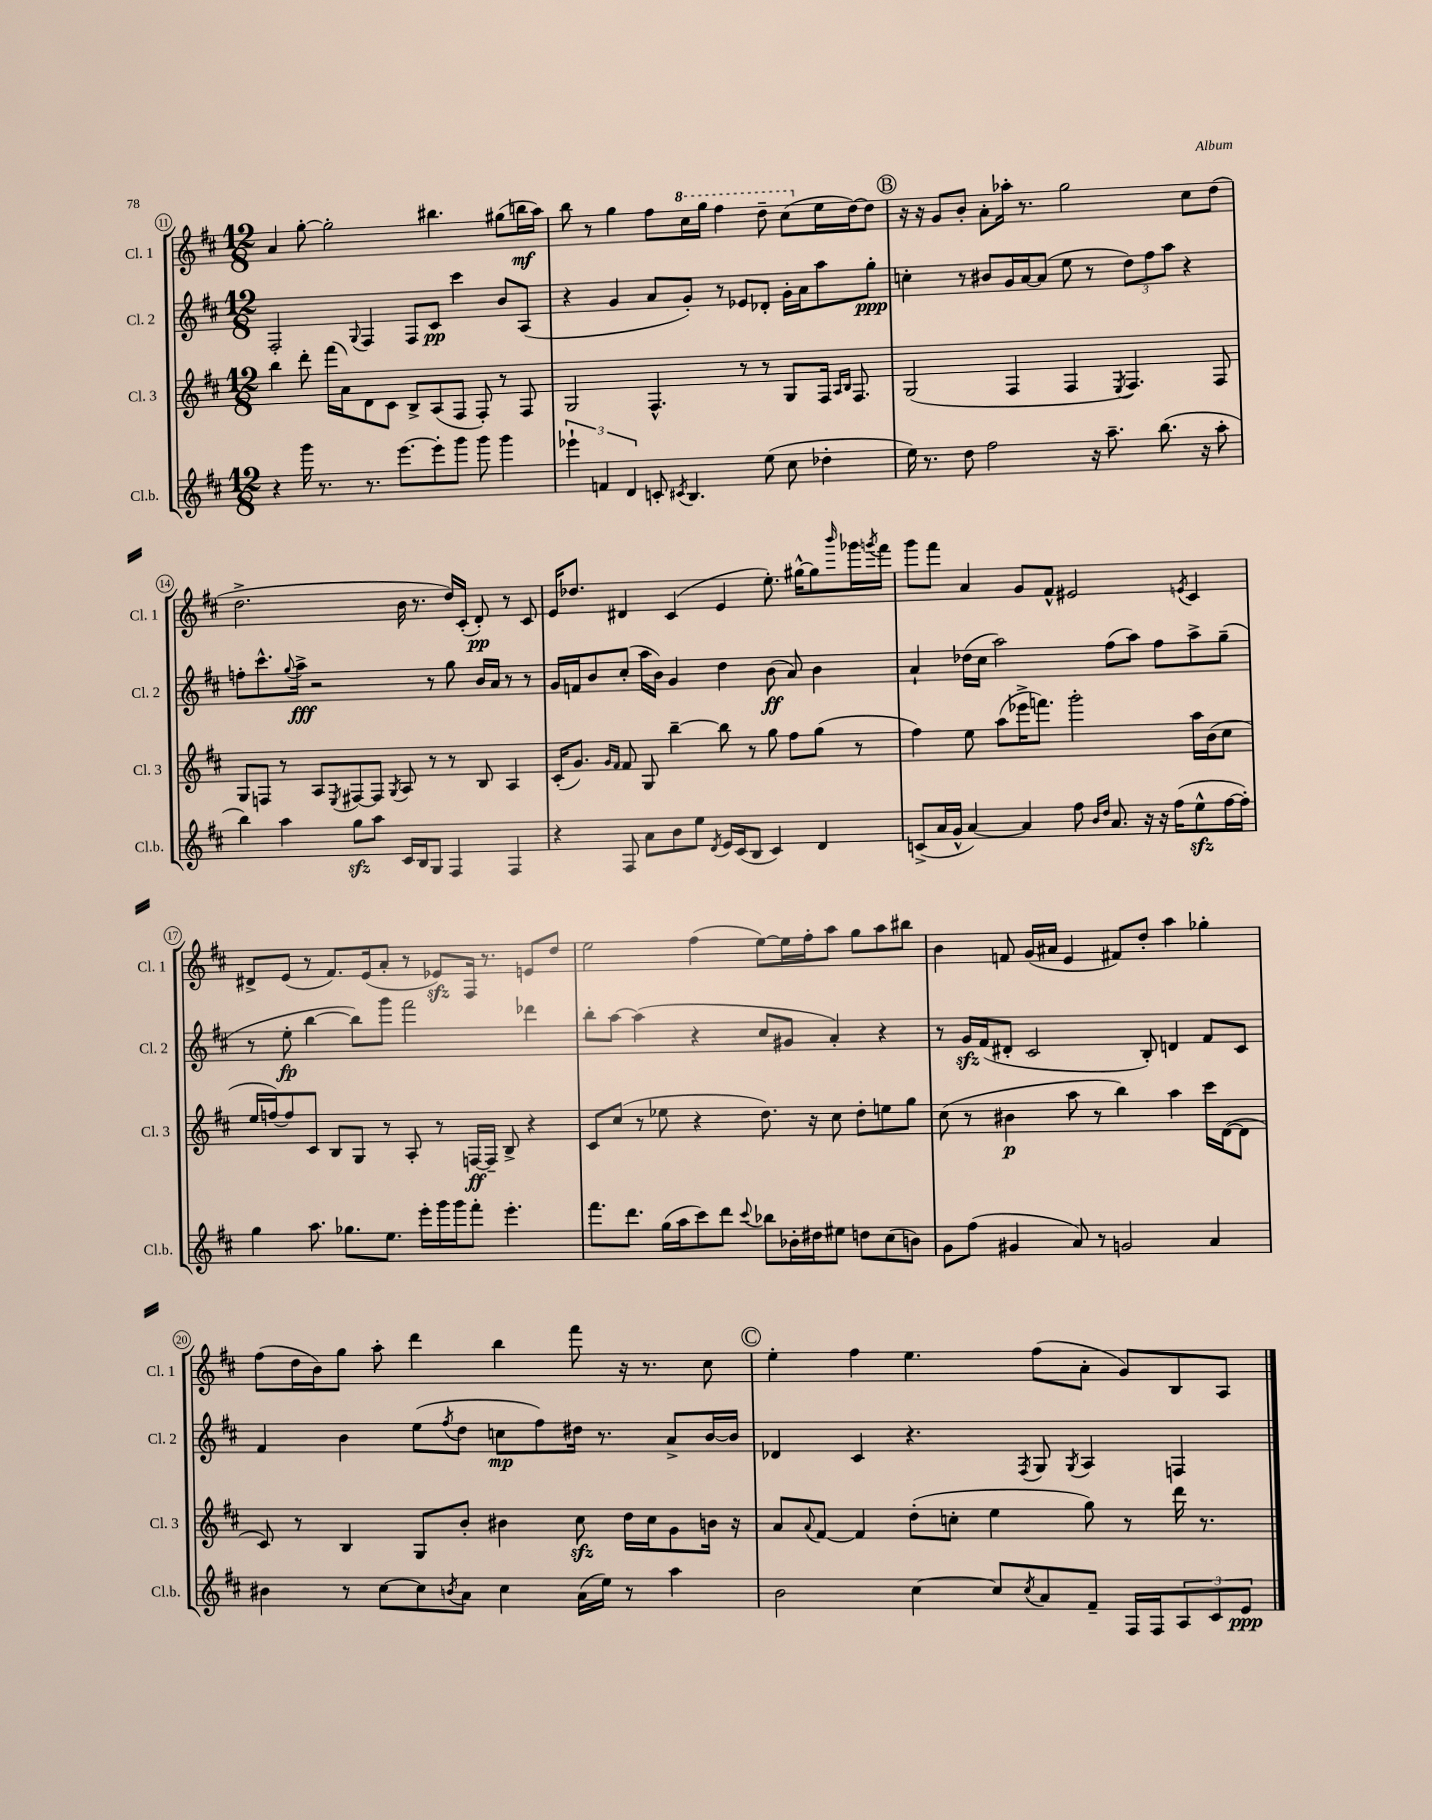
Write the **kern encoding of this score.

**kern	**kern	**kern	**kern
*staff4	*staff3	*staff2	*staff1
*clefG2	*clefG2	*clefG2	*clefG2
*k[f#c#]	*k[f#c#]	*k[f#c#]	*k[f#c#]
*M12/8	*M12/8	*M12/8	*M12/8
4r	4bb	2F#'	4a
16ggg	8ddd'	.	[8gg'
8.r	.	.	.
.	(16fff#	.	2gg']
.	16a)	.	.
.	.	8qqG	.
8.r	8d	4F#	.
.	8c#	.	.
[8.eee	.	.	.
.	8B^	8F#	.
8eee']	(8A	8c#	4.bb#
8ggg	8F#	4ccc#	.
8ggg	8F#')	.	.
4ggg	8r	8b	(8gg#
.	8F#	(8A	16bb
.	.	.	16aa)
=	=	=	=
6eee-`	2G	4r	8bb
.	.	.	8r
6f	.	.	.
.	.	4g	4gg
6d	.	.	.
8c'	4.F#^^	8a	8ff#
8qc#	.	.	.
4.B	.	8g')	16ccc#
.	.	.	16ggg
.	.	8r	4fff#
.	8r	8e-	.
(8ee	8r	8d-'	8ddd~
8cc#	8G	16g'	(8ccc#
.	.	16a	.
4dd-'	16F#	8aa	16ee
.	16qqA	.	.
.	16qqB	.	.
.	8.F#	.	[16dd)
.	.	8gg'	8dd]
=	=	=	=
16ee)	(2G	4cc'	16r
8.r	.	.	16r
.	.	.	8g
8dd	.	8r	8b'
2ff#	.	8b#	8a'
.	4F#	16g	16aa-'
.	.	[16a	8.r
.	.	(8a]	.
.	4F#	8ee	2gg
16r	.	8r	.
8.aa~	.	.	.
.	8qE	.	.
.	4.F#)	12dd)	.
.	.	12ff#	.
(8.bb	.	.	.
.	.	12aa	.
.	.	4r	8cc#
16r	.	.	.
8aa'	8F#	.	(8dd
=	=	=	=
4bb)	8G	8ff'	2.dd^
.	8F	8.ccc#^^	.
4aa	8r	.	.
.	.	8qqgg	.
.	.	16aa^	.
.	8A	2r	.
.	8qE	.	.
8gg	[8F#	.	.
8aa	8F#]	.	.
.	8qG	.	.
16c#	8A	.	16b
16B	.	.	8.r
8G	8r	8r	.
4F#	8r	8gg	16dd)
.	.	.	(16c#'
.	8B	16b	8d')
.	.	16a	.
4F#	4A	8r	8r
.	.	8r	8c#
=	=	=	=
4r	(16c#'	16g	16e
.	8.g)	16f	8.dd-
.	.	8b	.
.	16qqg	.	.
.	16qqf#	.	.
8F#	8f#	(8cc#'	4d#
8a	8G	16aa	.
.	.	16b)	.
8b	[4bb~	4g	(4c#
8ee	.	.	.
8qd	.	.	.
16e	8bb]	4dd	4e
(16c#	.	.	.
8B	8r	.	.
4c#)	8gg	(8b	8.ee')
.	8ff#	8a)	.
.	.	.	[16gg#^^
4d	(8gg	4b	8gg#]
.	.	.	16qqbbb
.	8r	.	16ggg-
.	.	.	8qggg
.	.	.	16fff#
=	=	=	=
(8c^	4ff#)	4a`	8ggg
16a	.	.	8fff#
16g^^	.	.	.
[4a)	8ee	(16dd-	4a
.	.	16cc#	.
.	(8aa	2aa)	.
4a]	16eee-^	.	8g
.	8.fff)	.	.
.	.	.	8f#^^
8ff#	2ggg'	.	2e#
16qqb	.	.	.
16qqdd	.	.	.
8.a	.	(8ff#	.
.	.	8aa)	.
16r	.	.	.
16r	.	8ff#	.
(16ff#	.	.	.
.	.	.	8qe
8ee^^	16aa	8aa^	4c#
.	(16b	.	.
[16ff#	8cc#	(8gg~	.
16ff#'])	.	.	.
=	=	=	=
4gg	16ee	8r	8d#^
.	[16ff)	.	.
.	8ff]	8ee'	(8e
8.aa	8c#	[4bb	8r
.	8B	.	8.f#)
8.gg-	.	.	.
.	8G	8bb])	.
.	.	.	(16e
8.ee	8r	8ggg	8a'
.	8A'	2fff#	8r
16eee'	.	.	.
16ggg	8r	.	8e-)
16ggg	.	.	.
8fff#'	[16F	.	16F#
.	16F~]	.	8.r
4.eee'	8B^	.	.
.	4r	4ddd-	8e
.	.	.	8dd
=	=	=	=
8.fff#	8c#	8bb'	2ee
.	(8cc#	[8aa	.
8.ddd	.	.	.
.	8r	(4aa]	.
(16gg	8ee-	.	.
16aa	.	.	.
8ccc#)	4r	4r	(4ff#
8ddd	.	.	.
8qqccc#	.	.	.
8bb-	8.dd)	8cc#	[8ee)
16b-'	.	8g#	16ee]
16dd#	16r	.	16ff#'
8ee#	8cc#	4a')	8aa
8dd	8dd'	.	8gg
(8cc#	8ee	4r	8aa
8b)	8gg	.	8bb#
=	=	=	=
8g	(8cc#	8r	4b
(8ff#	8r	16g	.
.	.	(16f#	.
4g#	4b#	8d#'	8f
.	.	2c#	(16g
.	.	.	16a#
8a)	8aa	.	4e
8r	8r	.	.
2g	4bb)	.	8f#)
.	.	8B')	8dd'
.	4aa	4d	4aa
4a	16ccc#	8f#	4gg-'
.	([16d	.	.
.	8d]	8c#	.
=	=	=	=
4b#	8c#)	4f#	(8ff#
.	8r	.	16dd
.	.	.	16b)
8r	4B	4b	8gg
[8cc#	.	.	8aa'
8cc#]	8G	(8ee	4ddd
8qb	.	8qff#	.
8a	8b'	8dd	.
4cc#	4b#	8cc	4bb
.	.	8ff#)	.
(16a	8cc#	16dd#	8fff#
16ee)	.	8.r	.
8r	16dd	.	16r
.	16cc#	.	8.r
4aa	8g	8a^	.
.	16b	[16b	8cc#
.	16r	16b]	.
=	=	=	=
2b	8a	4d-	4ee'
.	8qqa	.	.
.	[8f#	.	.
.	4f#]	4c#	4ff#
[4cc#	(8dd'	4.r	4.ee
.	8cc'	.	.
8cc#]	4ee	.	.
8qcc#	.	8qF#	.
8a	.	8G	(8ff#
.	.	8qG	.
8f#~	8gg)	4A	8a'
16F#	8r	.	8g)
16F#	.	.	.
12A	16ddd	4F	8B
.	8.r	.	.
12c#	.	.	.
.	.	.	8A
12e	.	.	.
==	==	==	==
*-	*-	*-	*-
